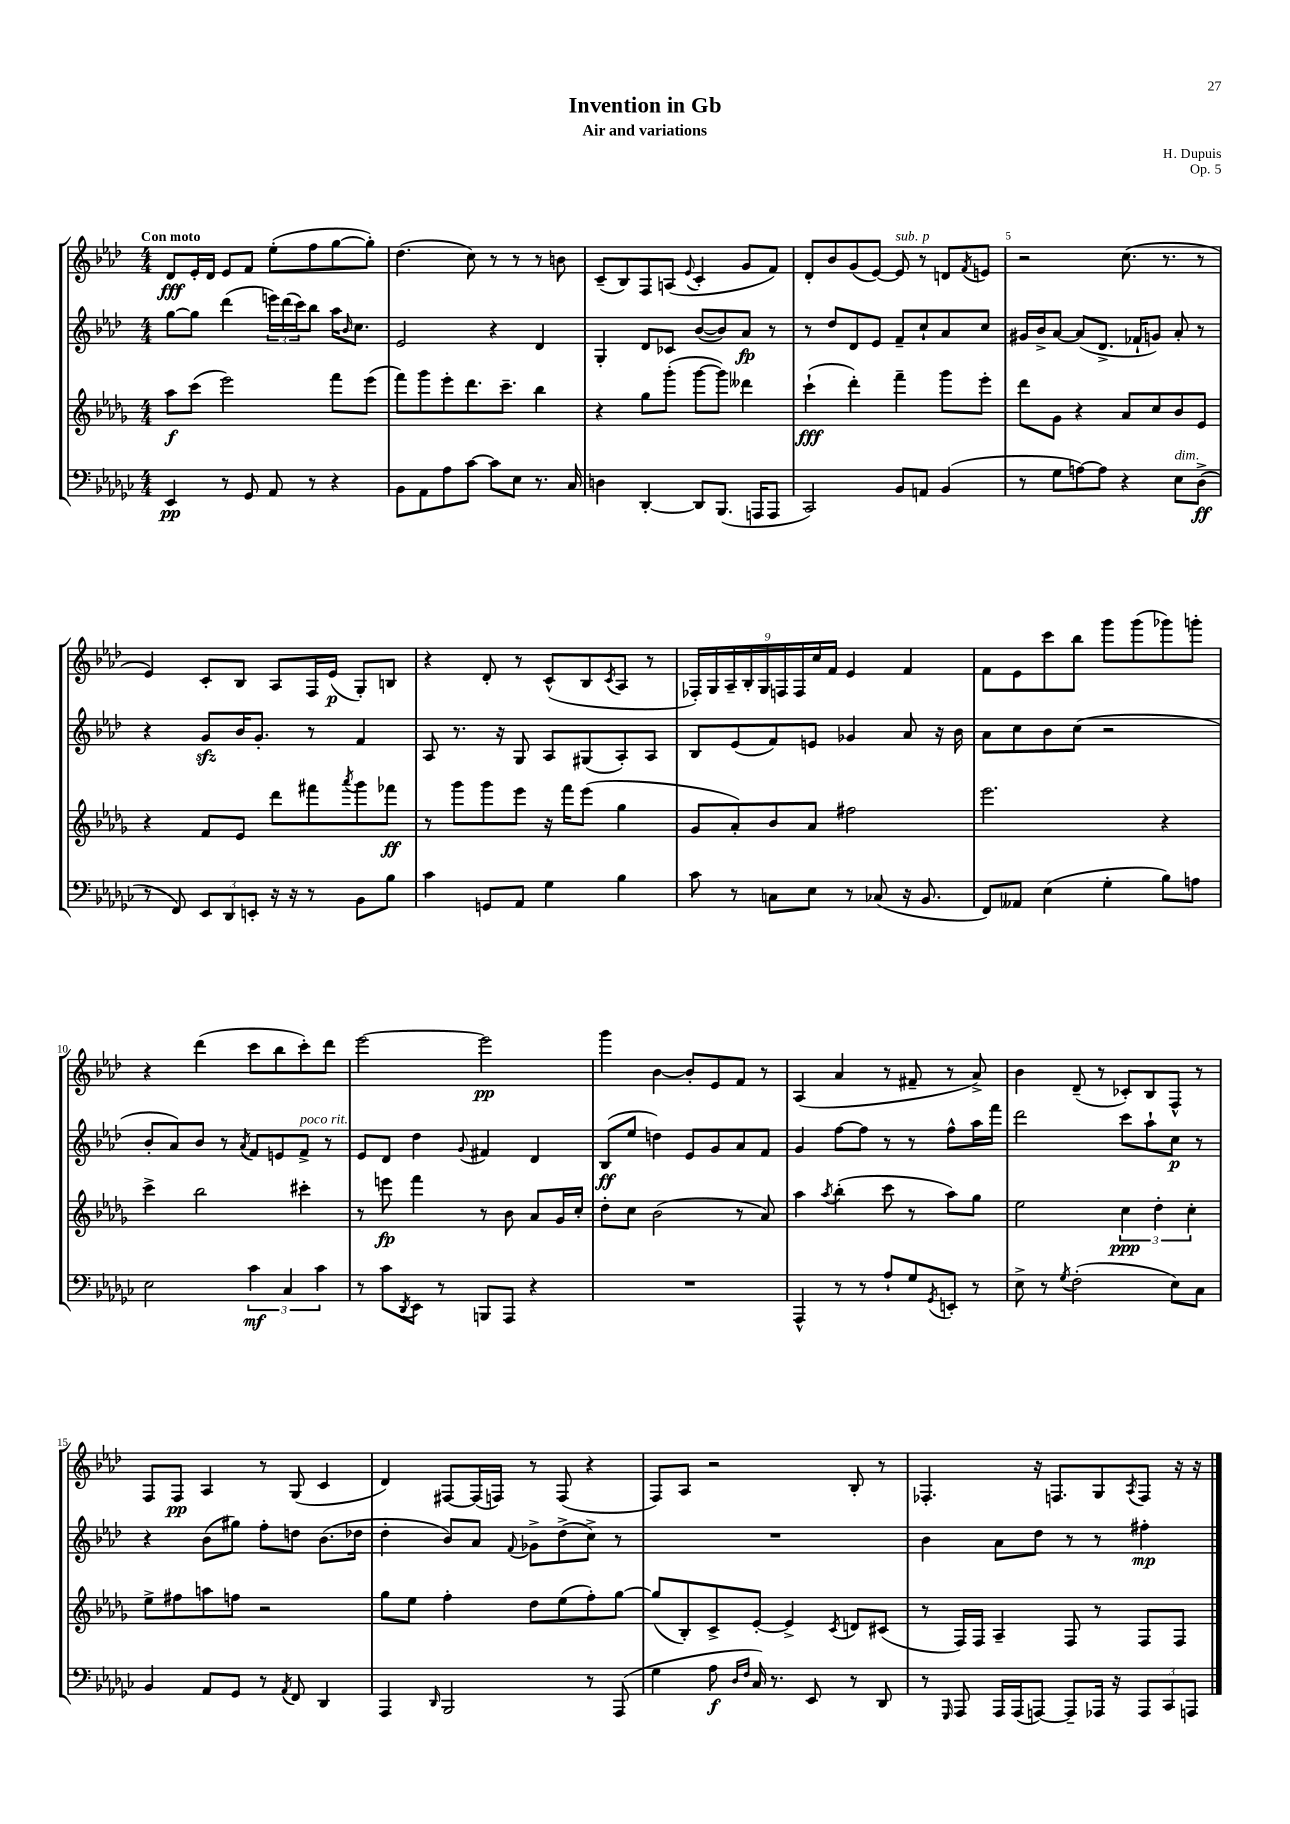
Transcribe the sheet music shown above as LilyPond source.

\header { title = "Invention in Gb" composer = "H. Dupuis" subtitle = "Air and variations" opus = "Op. 5" }
<<
\new StaffGroup <<
\new Staff = "s0" {
    \clef treble \key aes \major \numericTimeSignature \time 4/4 \tempo "Con moto"
    des'8\fff ees'16-. des'16 ees'8 f'8 ees''8-.( f''8 g''8~ g''8-.) |
    des''4.( c''8) r8 r8 r8 b'8 |
    c'8--( bes8) f8 a8( \appoggiatura { ees'8 } c'4-. g'8 f'8) |
    des'8-. bes'8 g'8( ees'8~) ees'8^\markup { \italic "sub. p" } r8 d'8 \acciaccatura { f'8 } e'8 |
    r2 c''8.( r8. r8 |
    ees'4) c'8-. bes8 aes8 f16 ees'16\p( g8-.) b8 |
    r4 des'8-. r8 c'8-^( bes8 \acciaccatura { c'8 } aes8 r8 |
    \tuplet 9/8 { fes16-.) g16 aes16-- bes16-. g16 f16 f16 c''16 f'16 } ees'4 f'4 |
    f'8 ees'8 c'''8 bes''8 g'''8 g'''8( ges'''8) g'''8-. |
    r4 des'''4( c'''8 bes''8 c'''8-.) des'''8 |
    ees'''2~ ees'''2\pp |
    g'''4 bes'4~ bes'8-. ees'8 f'8 r8 |
    aes4( aes'4 r8 fis'8-- r8 aes'8->) |
    bes'4 des'8--( r8 ces'8-.) bes8 f8-^ r8 |
    f8 f8\pp aes4 r8 g8( c'4 |
    des'4) fis8~ fis16( f16) r8 f8( r4 |
    f8) aes8 r2 bes8-. r8 |
    fes4.-. r16 f8. g8 \acciaccatura { aes8 } f8 r16 r16 \bar "|." |
}
\new Staff = "s1" {
    \clef treble \key aes \major \numericTimeSignature \time 4/4
    g''8~ g''8 des'''4( \tuplet 3/2 { e'''16) des'''16( c'''16) } bes''8 aes''16 \grace { bes'16 } c''8. |
    ees'2 r4 des'4 |
    g4-. des'8 ces'8 bes'8~( bes'8) aes'8\fp r8 |
    r8 des''8 des'8 ees'8 f'8-- c''8-! aes'8 c''8 |
    gis'16 bes'16-> aes'8~ aes'8( des'8.-> fes'16-! g'8) aes'8-. r8 |
    r4 g'8\sfz bes'16 g'8.-. r8 f'4 |
    aes8 r8. r16 g8 aes8 gis8( aes8-.) aes8 |
    bes8 ees'8( f'8) e'8 ges'4 aes'8 r16 bes'16 |
    aes'8 c''8 bes'8 c''8( r2 |
    bes'8-. aes'8) bes'8 r8 \acciaccatura { aes'8 } f'8 e'8 f'8->^\markup { \italic "poco rit." } r8 |
    ees'8 des'8 des''4 \appoggiatura { g'8 } fis'4 des'4 |
    bes8\ff( ees''8 d''4) ees'8 g'8 aes'8 f'8 |
    g'4 f''8~ f''8 r8 r8 f''8-^ aes''16 f'''16 |
    des'''2 c'''8 aes''8-! c''8\p r8 |
    r4 bes'8( gis''8) f''8-. d''8 bes'8.( des''16 |
    des''4-. bes'8) aes'8 \appoggiatura { f'8 } ges'8-> des''8->( c''8->) r8 |
    R1 |
    bes'4 aes'8 des''8 r8 r8 fis''4-.\mp \bar "|." |
}
\new Staff = "s2" {
    \clef treble \key des \major \numericTimeSignature \time 4/4
    aes''8\f c'''8( ees'''2) f'''8 ees'''8( |
    f'''8) ges'''8 ees'''8-. des'''8. c'''8.-- bes''4 |
    r4 ges''8 ges'''8-.( ges'''8~ ges'''8) deses'''4 |
    c'''4-!\fff( des'''4-.) f'''4-- ges'''8 ees'''8-. |
    des'''8 ges'8 r4 aes'8 c''8 bes'8 ees'8 |
    r4 f'8 ees'8 des'''8 fis'''8 \acciaccatura { aes'''8 } ges'''8 fes'''8\ff |
    r8 ges'''8 ges'''8 ees'''8 r16 f'''16 ees'''8( ges''4 |
    ges'8 aes'8-.) bes'8 aes'8 fis''2 |
    ees'''2. r4 |
    c'''4-> bes''2 cis'''4-. |
    r8 e'''8\fp f'''4 r8 bes'8 aes'8 ges'16 c''16-. |
    des''8-. c''8 bes'2( r8 aes'8) |
    aes''4 \acciaccatura { aes''8 } bes''4-.( c'''8 r8 aes''8) ges''8 |
    ees''2 \tuplet 3/2 { c''4\ppp des''4-. c''4-. } |
    ees''8-> fis''8 a''8 f''8 r2 |
    ges''8 ees''8 f''4-. des''8 ees''8( f''8-.) ges''8~ |
    ges''8( bes8-.) c'8-> ees'8~-. ees'4-> \acciaccatura { c'8 } d'8 cis'8( |
    r8 f16) f16 aes4-- f8 r8 f8 f8 \bar "|." |
}
\new Staff = "s3" {
    \clef bass \key ges \major \numericTimeSignature \time 4/4
    ees,4\pp r8 ges,8 aes,8 r8 r4 |
    bes,8 aes,8 aes8 ces'8~ ces'8 ees8 r8. ces16 |
    d4 des,4~-. des,8 bes,,8.( a,,16 a,,8 |
    ces,2) bes,8 a,8 bes,4( |
    r8 ges8 a8~) a8 r4 ees8^\markup { \italic "dim." } des8->\ff( |
    r8 f,8) \tuplet 3/2 { ees,8 des,8 e,8-. } r16 r16 r8 bes,8 bes8 |
    ces'4 g,8 aes,8 ges4 bes4 |
    ces'8 r8 c8 ees8 r8 ces8( r16 bes,8. |
    f,8) aeses,8 ees4( ges4-. bes8) a8 |
    ees2 \tuplet 3/2 { ces'4\mf ces4 ces'4 } |
    r8 ces'8 \acciaccatura { des,8 } ees,8 r8 b,,8 aes,,8 r4 |
    R1 |
    aes,,4-^ r8 r8 aes8-! ges8 \acciaccatura { ges,8 } e,8-. r8 |
    ees8-> r8 \acciaccatura { ges8 } f2-.( ees8) ces8 |
    bes,4 aes,8 ges,8 r8 \acciaccatura { aes,8 } f,8 des,4 |
    aes,,4 \grace { des,16 } bes,,2 r8 aes,,8( |
    ges4 aes8\f \grace { des16 f16 } ces16) r8. ees,8 r8 des,8 |
    r8 \grace { ges,,16 } aes,,8 aes,,16 aes,,16( a,,8~) a,,8-- aes,,16 r16 \tuplet 3/2 { aes,,8 ces,8 a,,8 } \bar "|." |
}
>>
>>
\layout { \context { \Score \override BarNumber.break-visibility = ##(#f #t #t) barNumberVisibility = #(every-nth-bar-number-visible 5) } }
